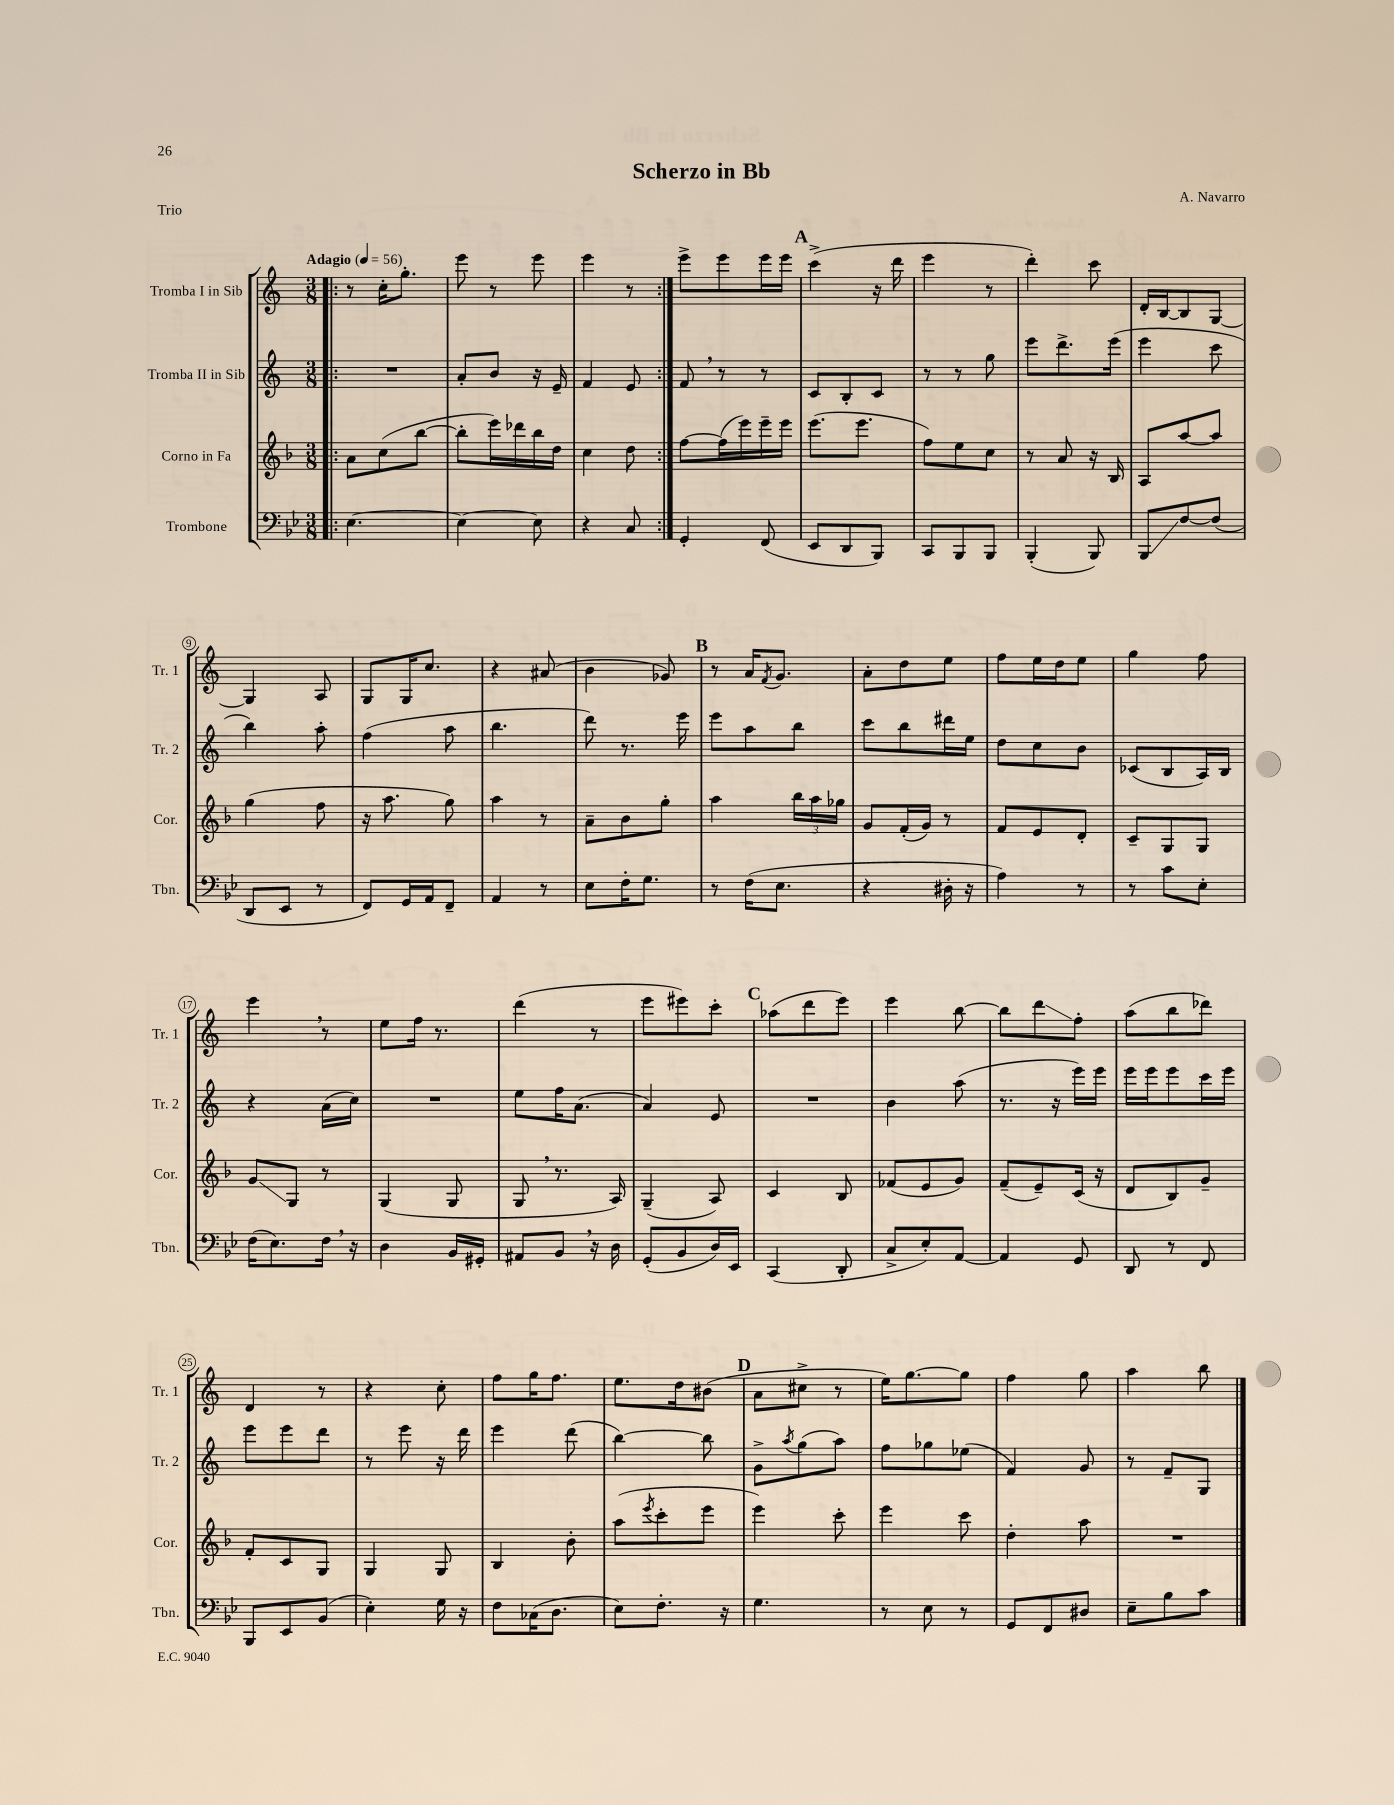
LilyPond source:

\header { title = "Scherzo in Bb" composer = "A. Navarro" piece = "Trio" }
<<
\new StaffGroup <<
\new Staff = "s0" \with { instrumentName = "Tromba I in Sib" shortInstrumentName = "Tr. 1" } {
    \clef treble \key c \major \numericTimeSignature \time 3/8 \tempo "Adagio" 4 = 56
    \repeat volta 2 { \bar ".|:" r8 c''16-. g''8.-. |
    e'''8 r8 e'''8 |
    e'''4 r8 | }
    e'''8-> e'''8 e'''16 e'''16 |
    \mark \markup { \bold "A" } c'''4->( r16 d'''16 |
    e'''4 r8 |
    d'''4-.) c'''8 |
    d'16-. b16~ b8 g8~ |
    g4 a8 |
    g8 g16 c''8. |
    r4 ais'8( |
    b'4 ges'8) |
    \mark \markup { \bold "B" } r8 a'16 \acciaccatura { f'8 } g'8. |
    a'8-. d''8 e''8 |
    f''8 e''16 d''16 e''8 |
    g''4 f''8 |
    e'''4 \breathe r8 |
    e''8 f''16 r8. |
    d'''4( r8 |
    e'''8 eis'''8) c'''8-. |
    \mark \markup { \bold "C" } aes''8( d'''8 e'''8) |
    e'''4 b''8~ |
    b''8 d'''8\glissando f''8-. |
    a''8( b''8 des'''8) |
    d'4 r8 |
    r4 c''8-. |
    f''8 g''16 f''8. |
    e''8. d''16 bis'8( |
    \mark \markup { \bold "D" } a'8 cis''8-> r8 |
    e''16) g''8.~ g''8 |
    f''4 g''8 |
    a''4 b''8 \bar "|." |
}
\new Staff = "s1" \with { instrumentName = "Tromba II in Sib" shortInstrumentName = "Tr. 2" } {
    \clef treble \key c \major \numericTimeSignature \time 3/8
    \repeat volta 2 { \bar ".|:" R4. |
    a'8-. b'8 r16 e'16-- |
    f'4 e'8 | }
    f'8 \breathe r8 r8 |
    \mark \markup { \bold "A" } c'8 b8-. c'8 |
    r8 r8 g''8 |
    e'''8 d'''8.-> e'''16( |
    e'''4 c'''8 |
    b''4) a''8-. |
    f''4( a''8 |
    b''4. |
    d'''8) r8. e'''16 |
    \mark \markup { \bold "B" } e'''8 a''8 b''8 |
    c'''8 b''8 dis'''16 e''16 |
    d''8 c''8 b'8 |
    ces'8( b8 a16) b16 |
    r4 a'16( c''16) |
    R4. |
    e''8 f''16 a'8.( |
    a'4) e'8 |
    \mark \markup { \bold "C" } R4. |
    b'4 a''8( |
    r8. r16 e'''16) e'''16 |
    e'''16 e'''16 e'''8 c'''16 e'''16 |
    e'''8 e'''8 d'''8 |
    r8 e'''8 r16 d'''16 |
    e'''4 d'''8( |
    b''4~) b''8 |
    \mark \markup { \bold "D" } g'8-> \acciaccatura { a''8 } g''8( a''8) |
    f''8 ges''8 ees''8( |
    f'4) g'8 |
    r8 f'8-- g8 \bar "|." |
}
\new Staff = "s2" \with { instrumentName = "Corno in Fa" shortInstrumentName = "Cor." } {
    \clef treble \key f \major \numericTimeSignature \time 3/8
    \repeat volta 2 { \bar ".|:" a'8 c''8( bes''8~ |
    bes''8-. e'''16) des'''16 bes''16 d''16 |
    c''4 d''8 | }
    f''8~ f''16( e'''16) e'''16-- e'''16 |
    \mark \markup { \bold "A" } e'''8.( e'''8. |
    f''8) e''8 c''8 |
    r8 a'8 r16 bes16 |
    a8 a''8~ a''8 |
    g''4( f''8 |
    r16 a''8. g''8) |
    a''4 r8 |
    a'8-- bes'8 g''8-. |
    \mark \markup { \bold "B" } a''4 \tuplet 3/2 { bes''16 a''16 ges''16 } |
    g'8 f'16-.( g'16) r8 |
    f'8 e'8 d'8-. |
    c'8-- g8 g8 |
    g'8\glissando g8 r8 |
    g4( g8 |
    g8 \breathe r8. a16) |
    g4--( a8) |
    \mark \markup { \bold "C" } c'4 bes8 |
    fes'8( e'8 g'8) |
    f'8--( e'8--) c'16( r16 |
    d'8 bes8) g'8-- |
    f'8-. c'8 g8 |
    g4 g8 |
    bes4 bes'8-. |
    a''8( \acciaccatura { e'''8 } c'''8-. e'''8 |
    \mark \markup { \bold "D" } e'''4) c'''8-. |
    e'''4 c'''8 |
    d''4-. a''8 |
    R4. \bar "|." |
}
\new Staff = "s3" \with { instrumentName = "Trombone" shortInstrumentName = "Tbn." } {
    \clef bass \key bes \major \numericTimeSignature \time 3/8
    \repeat volta 2 { \bar ".|:" ees4.~ |
    ees4~ ees8 |
    r4 c8 | }
    g,4-. f,8( |
    \mark \markup { \bold "A" } ees,8 d,8 bes,,8) |
    c,8 bes,,8 bes,,8 |
    bes,,4-.( bes,,8) |
    bes,,8\glissando f8~ f8( |
    d,8 ees,8 r8 |
    f,8) g,16 a,16 f,8-- |
    a,4 r8 |
    ees8 f16-. g8. |
    \mark \markup { \bold "B" } r8 f16( ees8. |
    r4 dis16-. r16 |
    a4) r8 |
    r8 c'8 ees8-. |
    f16( ees8.) f16 \breathe r16 |
    d4 bes,16 gis,16-. |
    ais,8 bes,8 \breathe r16 d16 |
    g,8-.( bes,8 d16) ees,16 |
    \mark \markup { \bold "C" } c,4( d,8-. |
    c8-> ees8-.) a,8~ |
    a,4 g,8 |
    d,8 r8 f,8 |
    bes,,8 ees,8 bes,8( |
    ees4-.) g16 r16 |
    f8 ces16( d8. |
    ees8) f8.-. r16 |
    \mark \markup { \bold "D" } g4. |
    r8 ees8 r8 |
    g,8 f,8 dis8 |
    ees8-- bes8 c'8 \bar "|." |
}
>>
>>
\layout { \context { \Score \override BarNumber.stencil = #(make-stencil-circler 0.1 0.3 ly:text-interface::print) } }
